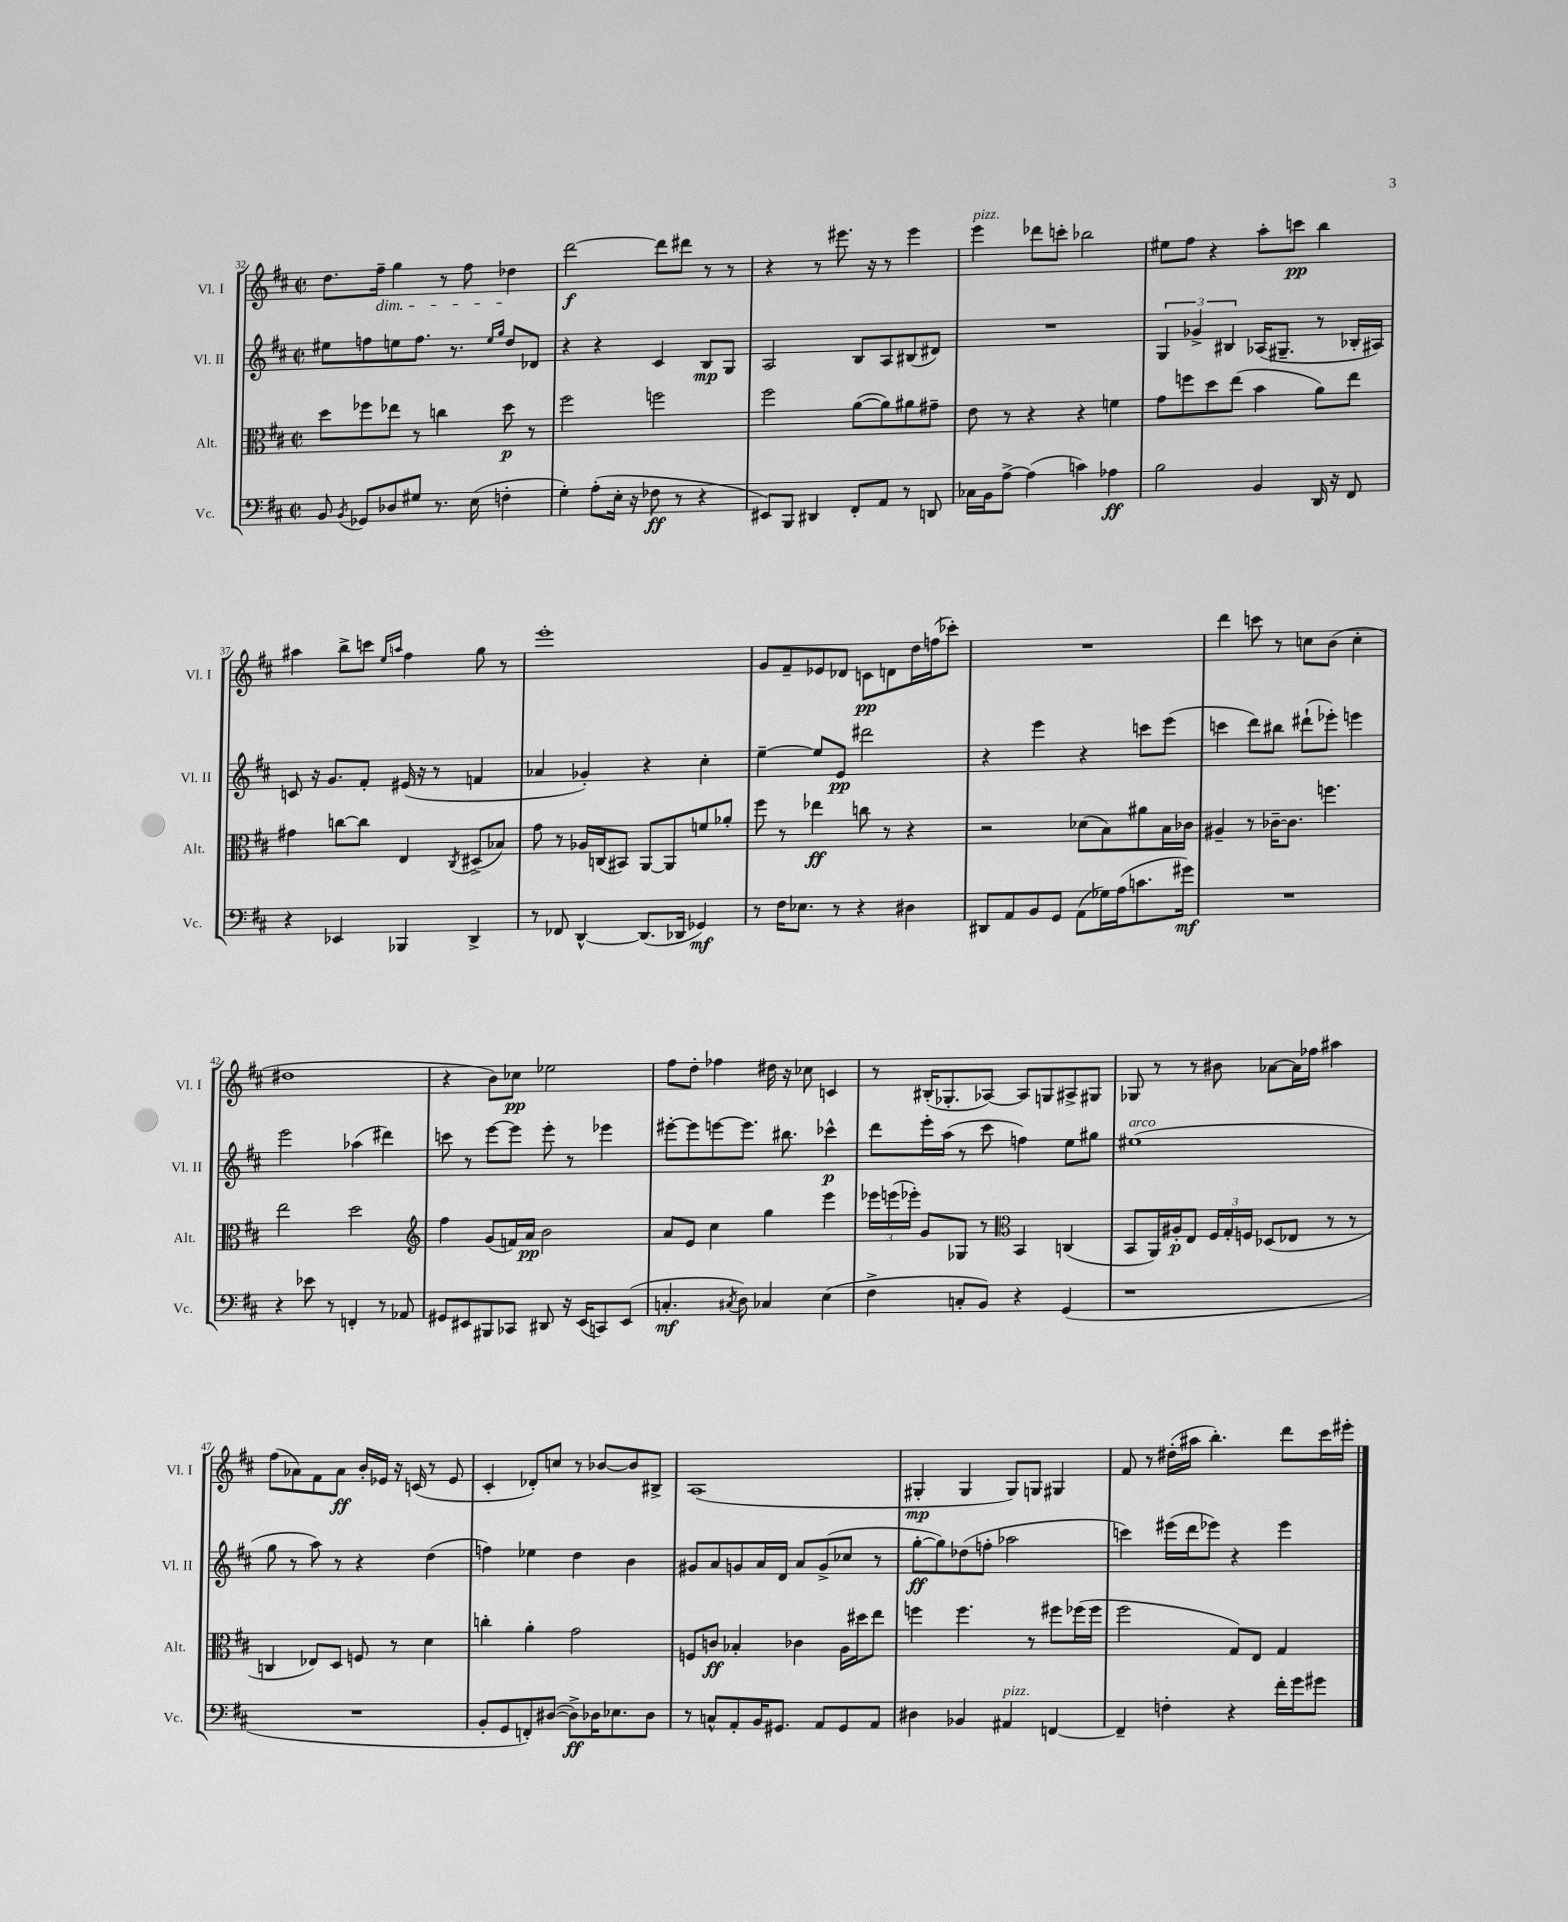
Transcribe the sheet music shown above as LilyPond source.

<<
\new StaffGroup <<
\new Staff = "s0" \with { instrumentName = "Vl. I" shortInstrumentName = "Vl. I" } {
    \clef treble \key d \major \defaultTimeSignature \time 2/2
    \autoBeamOff d''8.[ fis''16]--\dim g''4 r8 fis''8 des''4\! |
    d'''2~\f d'''8[ dis'''8] r8 r8 |
    r4 r8 eis'''8. r16 r8 eis'''4 |
    e'''4^\markup { \italic "pizz." } des'''8[ c'''8]-. bes''2 |
    eis''8[ fis''8] r4 a''8[-. c'''8]\pp b''4 |
    ais''4 b''8[-> c'''8] \grace { e''16[ a''16] } fis''4 g''8 r8 |
    e'''1-. |
    g'8[ fis'8-- ees'8 des'8] c'8[\pp d'8 d''16 f''16( ces'''8]-.) |
    R1 |
    d'''4 c'''8 r8 c''8[ b'8]( c''4-. |
    dis''1 |
    r4 b'8[) ces''8]\pp ees''2 |
    fis''8[ d''8]-. fes''4 dis''16 r16 ces''8 c'4 |
    r8 bis16[-.( ges8.-. aes8]~) aes8[ g8 ais8-> gis8] |
    ges8 r8 r8 bis'8 aes'8[~ aes'16 fes''16] ais''4 |
    fis''8[( aes'8) fis'8 aes'8]\ff b'16[-. ees'16] r16 c'16( r8 ees'8 |
    cis'4-. des'8[-.) c''8] r8 bes'8[~ bes'8 bis8]-> |
    a1( |
    gis4-.\mp gis4 gis8[) g8] gis4 |
    fis'8 r8 dis''16[-.( ais''16] b''4.-.) d'''8[ cis'''16 eis'''16]-. \bar "|." |
}
\new Staff = "s1" \with { instrumentName = "Vl. II" shortInstrumentName = "Vl. II" } {
    \clef treble \key d \major \defaultTimeSignature \time 2/2
    \autoBeamOff eis''8[ f''8 e''8 f''8.] r8. \grace { e''16[ g''16] } d''8[ des'8] |
    r4 r4 cis'4 b8[\mp g8] |
    a2 b8[ a8 bis8( dis'8]) |
    R1 |
    \tuplet 3/2 { g4 ges'4-> bis4 } aes16[( gis8.]-- r8 bes16[-. ais16]) |
    c'8 r16 g'8.[ fis'8]-. eis'16( r16 r8 f'4 |
    aes'4 ges'4-.) r4 cis''4-. |
    e''4~-- e''8[ e'8]\pp dis'''2 |
    r4 e'''4 r4 c'''8[ e'''8]( |
    c'''4 d'''8[) bis''8] dis'''8[-!( ees'''8]-.) e'''4 |
    e'''2 aes''4( dis'''4) |
    c'''8 r8 e'''8[~ e'''8] e'''8-. r8 ees'''4 |
    eis'''8[~-. eis'''8 e'''8~ e'''8.] bis''8. ces'''4-^\p |
    d'''8[ e'''16-. a''16]( r8 cis'''8 f''4) e''8[ gis''8] |
    eis''1^\markup { \italic "arco" }( |
    g''8 r8 a''8) r8 r4 d''4( |
    f''4) ees''4 d''4 b'4 |
    gis'8[ a'8 g'8 a'16 d'16] a'8[ g'8->( ces''8] r8 |
    g''8[~-.\ff g''8) des''8( f''8]-. aes''2 |
    c'''4) eis'''16[( d'''16 ees'''8]) r4 ees'''4 \bar "|." |
}
\new Staff = "s2" \with { instrumentName = "Alt." shortInstrumentName = "Alt." } {
    \clef alto \key d \major \defaultTimeSignature \time 2/2
    \autoBeamOff d''8[ fes''8 ees''8] r8 c''4 d''8\p r8 |
    fis''2 f''2 |
    fis''2 a'8[~( a'8) ais'8 gis'8]-- |
    e'8 r8 r4 r4 f'4 |
    g'8[ f''8 d''8 e''8]( b'4 a'8[) e''8] |
    gis'4 c''8[~ c''8] e4 \acciaccatura { cis8 } dis8[->( bes8]) |
    g'8 r8 aes16[ c16( bis,8]) a,8[~ a,8 f'8 aes'8]-. |
    fis''8 r8 ees''4\ff c''8 r8 r4 |
    r2 des'8[( b8) ais'8 b16 ces'16] |
    ais4-- r8 ces'16[~-- ces'8.] f''4. |
    e''2 d''2 |
    \clef treble fis''4 g'8[( f'16) a'16]\pp b'2 |
    a'8[ e'8] cis''4 g''4 e'''4 |
    \tuplet 3/2 { ees'''16[ e'''16( ees'''16]-.) } g'8[ ges8] r8 \clef alto b,4 c4( |
    b,8[ a,16) ais16-.\p e8] \tuplet 3/2 { fis16[ g16-. f16] } des8[( ees8] r8 r8 |
    c4 ees8[) d8] f8 r8 d'4 |
    c''4-. a'4-. g'2 |
    f8[ c'8]\ff bes4-. ces'4 a16[ dis''16 e''8] |
    f''4 f''4. r8 fis''8[ fes''16( fes''16] |
    fis''2 g8[) e8] g4 \bar "|." |
}
\new Staff = "s3" \with { instrumentName = "Vc." shortInstrumentName = "Vc." } {
    \clef bass \key d \major \defaultTimeSignature \time 2/2
    \autoBeamOff b,8 \acciaccatura { b,8 } ges,8[ des8 gis8] r8. e16( f4-. |
    g4-.) a8[-.( e16]-. r16 fes8\ff r8 r4 |
    eis,8[) b,,8] dis,4 fis,8[-. a,8] r8 d,8 |
    ces16[ b,16 a8]~-> a4( c'4) aes4\ff |
    b2 b,4 d,16 r16 fis,8 |
    r4 ees,4 bes,,4 d,4-> |
    r8 fes,8 d,4~-^ d,8.[( des,16] ges,4\mf) |
    r8 fis16[ ees8.] r8 r4 dis4 |
    dis,8[ a,8 b,8 g,8] a,8[( ges16) a16( c'8. gis'16]\mf) |
    R1 |
    r4 ees'8 r8 f,4-. r8 aes,8 |
    gis,8[ eis,8 bis,,8 ces,8] dis,8 r16 eis,16[( c,8) eis,8]( |
    c4.-.\mf \acciaccatura { cis8 } d8) ces4 e4( |
    fis4-> c8[-. b,8]) r4 g,4( |
    r1 |
    R1 |
    b,8[-. g,8 f,8-.) dis8]~( dis8[->\ff) des16 ees8. des8] |
    r8 c8[-^ a,8-. b,16 gis,8.] a,8[ gis,8 a,8] |
    dis4 bes,4 ais,4^\markup { \italic "pizz." } f,4~ |
    f,4-- f4-. r4 fis'16[-. g'16 gis'8] \bar "|." |
}
>>
>>
\layout { \context { \Score currentBarNumber = #32 } }
